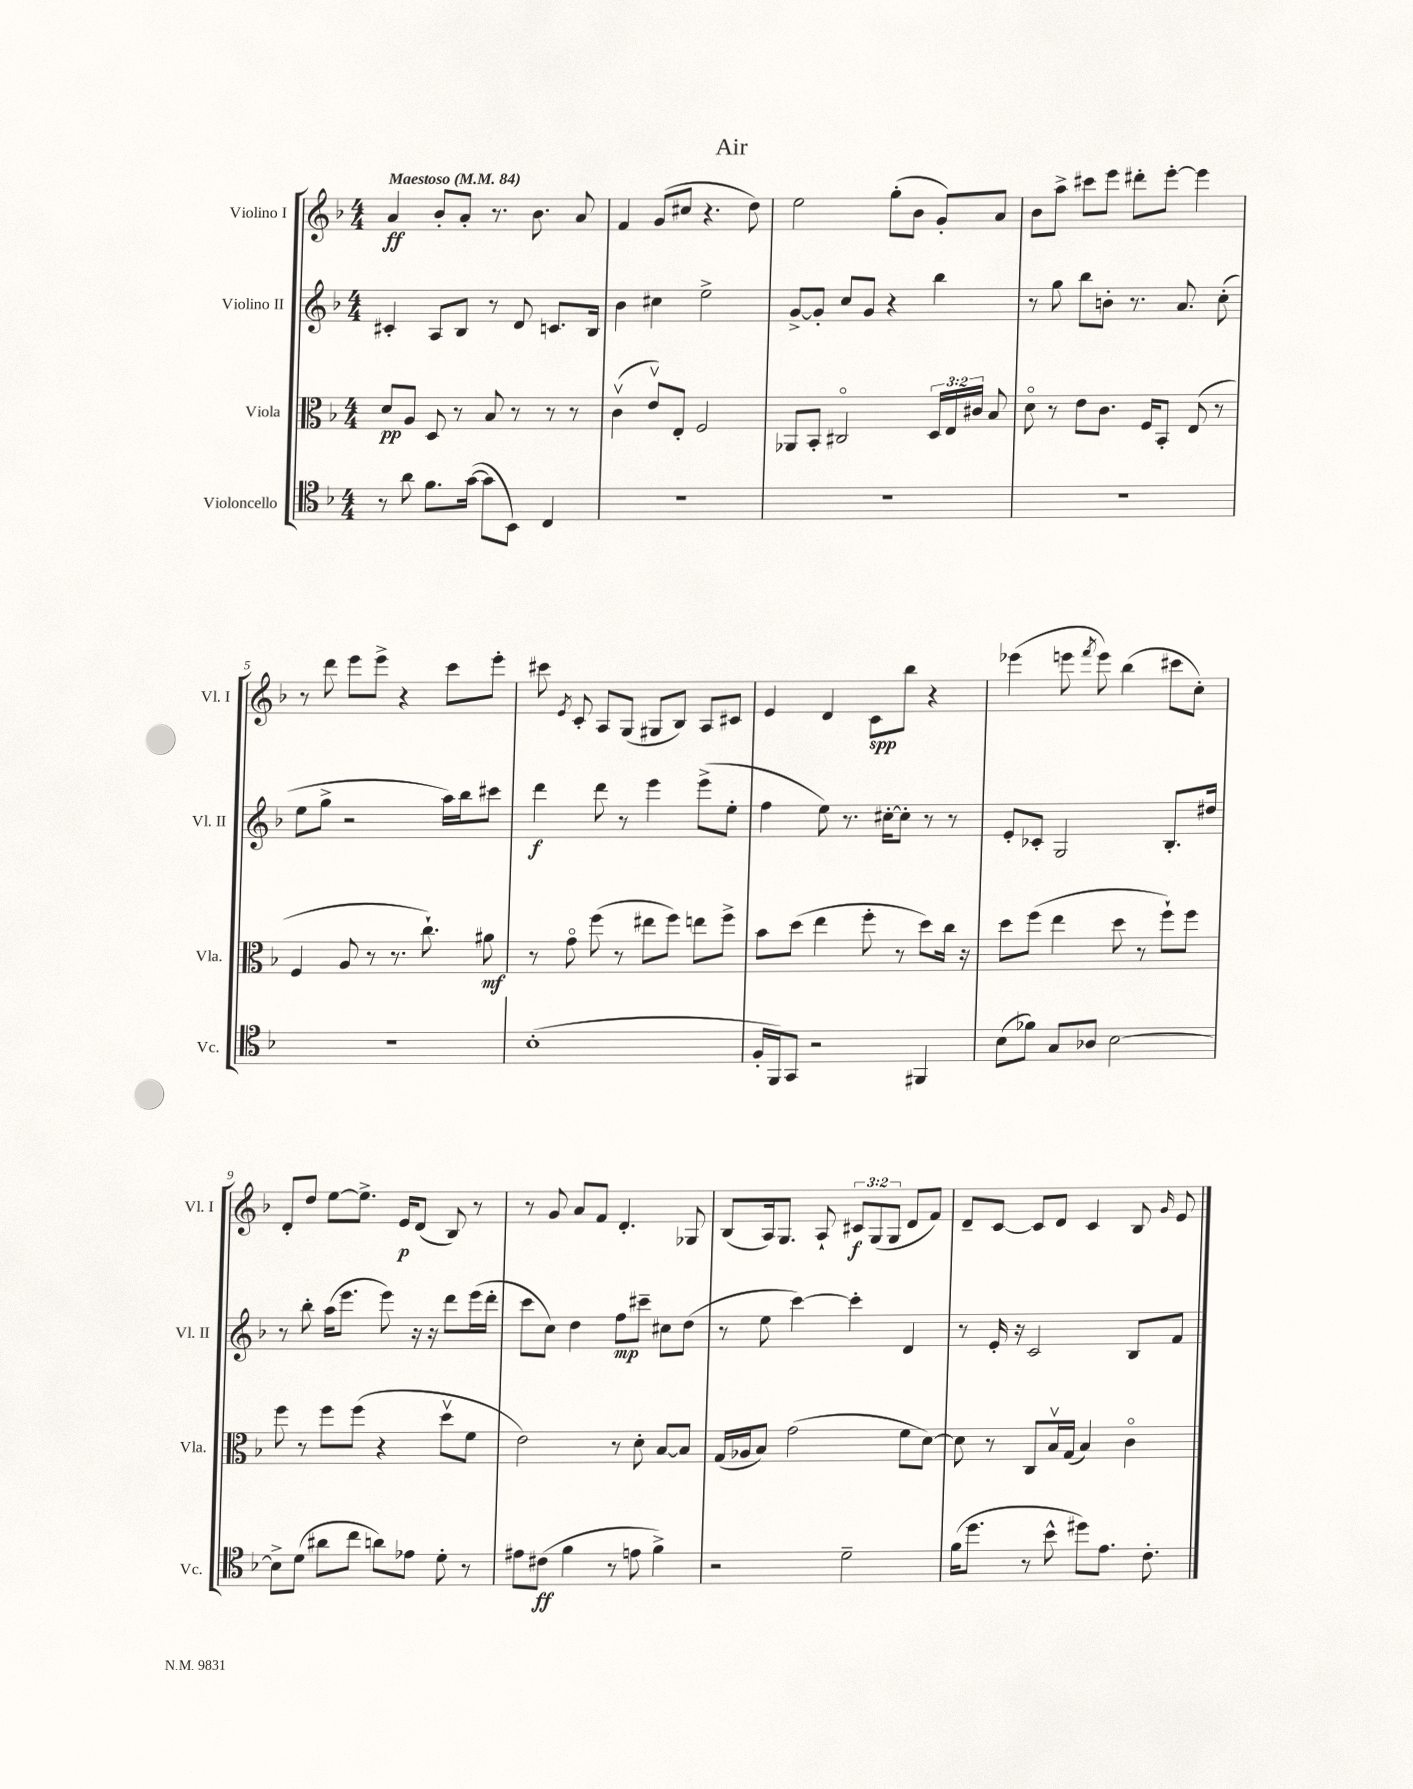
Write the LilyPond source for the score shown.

\header { title = "Air" }
<<
\new StaffGroup <<
\new Staff = "s0" \with { instrumentName = "Violino I" shortInstrumentName = "Vl. I" } {
    \clef treble \key f \major \numericTimeSignature \time 4/4 \override Staff.TupletNumber.text = #tuplet-number::calc-fraction-text \tempo "Maestoso" 4 = 84
    \autoBeamOff a'4\ff bes'8[-. a'8]-. r8. bes'8. a'8 |
    f'4 g'8[( cis''8] r4. d''8) |
    e''2 g''8[-.( bes'8] g'8[-.) a'8] |
    bes'8[ a''8]-> cis'''8[ e'''8] dis'''8[-. e'''8]~-. e'''4 |
    r8 d'''8 e'''8[ e'''8]-> r4 c'''8[ e'''8]-. |
    cis'''8 \acciaccatura { e'8 } c'8-. a8[ g8]( gis8[ bes8]) a8[ cis'8] |
    e'4 d'4 c'8[\spp bes''8] r4 |
    ees'''4( e'''8 \acciaccatura { f'''8 } e'''8) bes''4( cis'''8[ c''8]-.) |
    d'8[-. d''8] e''8[~ e''8.]-> e'16[\p d'8]( bes8) r8 |
    r8 g'8 a'8[ f'8] d'4.-. ges8 |
    bes8[( a16) g8.] a8-! \tuplet 3/2 { cis'8[\f g8( g8] } d'8[ f'8]) |
    d'8[-- c'8]~ c'8[ d'8] c'4 bes8 \grace { g'16 } e'8 \bar "|." |
}
\new Staff = "s1" \with { instrumentName = "Violino II" shortInstrumentName = "Vl. II" } {
    \clef treble \key f \major \numericTimeSignature \time 4/4
    \autoBeamOff cis'4-. a8[ bes8] r8 d'8 c'8.[ bes16] |
    bes'4 cis''4 e''2-> |
    g'8[~-> g'8]-. c''8[ g'8] r4 bes''4 |
    r8 g''8 bes''8[ b'8]-. r8. a'8. c''8-.( |
    e''8[ g''8]-> r2 a''16[) bes''16 cis'''8] |
    d'''4\f d'''8 r8 e'''4 e'''8[->( e''8]-. |
    f''4 e''8) r8. cis''16[~-. cis''8]-. r8 r8 |
    e'8[-. ces'8]-. g2 bes8.[-. dis''16] |
    r8 bes''8-. a''16[( e'''8.] e'''8) r16 r16 d'''8[ e'''16( d'''16]-. |
    c'''8[ c''8]) d''4 f''8[\mp cis'''8]-- cis''8[ d''8]( |
    r8 e''8 c'''4~) c'''4-. d'4 |
    r8 e'16-. r16 c'2 bes8[ f'8] \bar "|." |
}
\new Staff = "s2" \with { instrumentName = "Viola" shortInstrumentName = "Vla." } {
    \clef alto \key f \major \numericTimeSignature \time 4/4 \override Staff.TupletNumber.text = #tuplet-number::calc-fraction-text
    \autoBeamOff d'8[\pp a8] d8 r8 bes8 r8 r8 r8 |
    c'4\upbow( e'8[\upbow) e8]-. f2 |
    aes,8[ bes,8]-. cis2\flageolet \tuplet 3/2 { d16[ e16 cis'16] } bes8 |
    d'8\flageolet r8 e'8[ c'8.] f16[ bes,8]-. e8( r8 |
    f4 a8 r8 r8. c''8.-!) ais'8\mf |
    r8 g'8\flageolet f''8( r8 eis''8[ f''8]) e''8[ f''8]-> |
    bes'8[ d''8]( e''4 f''8-. r8 d''8[) c''16] r16 |
    d''8[ f''8]( e''4 d''8 r8 f''8[-!) f''8] |
    f''8 r8 f''8[ f''8]( r4 d''8[\upbow f'8] |
    e'2) r8 d'8-. bes8[~ bes8] |
    g16[( aes16 bes8]) g'2( f'8[ d'8]~) |
    d'8 r8 c8[ bes16\upbow g16]( bes4) c'4\flageolet \bar "|." |
}
\new Staff = "s3" \with { instrumentName = "Violoncello" shortInstrumentName = "Vc." } {
    \clef tenor \key f \major \numericTimeSignature \time 4/4
    \autoBeamOff r8 a'8 f'8.[ g'16]~( g'8[ bes,8]) c4 |
    R1 |
    R1 |
    R1 |
    R1 |
    bes1-.( |
    f16[-. f,16) g,8] r2 fis,4 |
    bes8[( fes'8]) g8[ aes8] bes2~ |
    bes8[-> d'8]( ais'8[ c''8] a'8[) ees'8] d'8-. r8 |
    eis'8[ cis'8]\ff( f'4 r8 e'8 f'4->) |
    r2 d'2-- |
    f'16[( d''8.] r8 bes'8-^ dis''8[) e'8.] c'8.-. \bar "|." |
}
>>
>>
